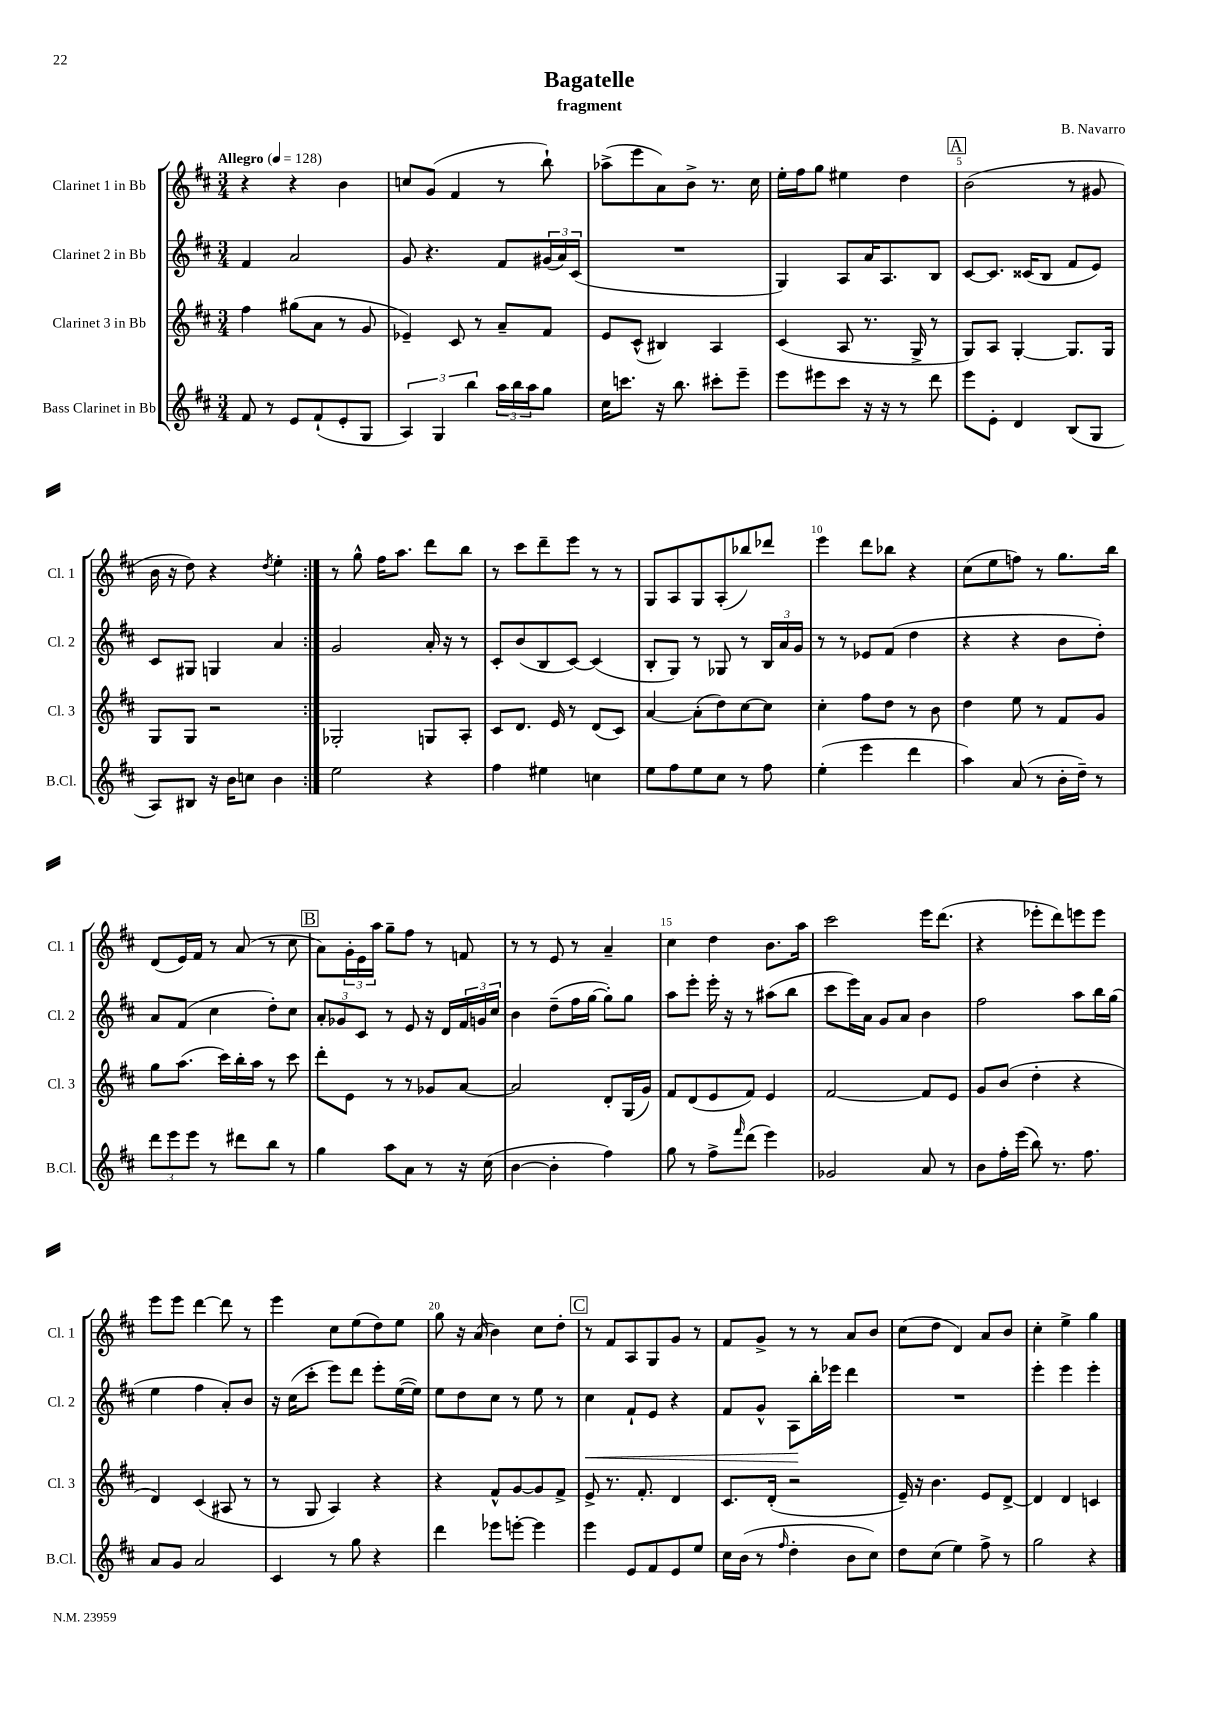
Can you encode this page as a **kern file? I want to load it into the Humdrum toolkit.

**kern	**kern	**kern	**kern
*staff4	*staff3	*staff2	*staff1
*clefG2	*clefG2	*clefG2	*clefG2
*k[f#c#]	*k[f#c#]	*k[f#c#]	*k[f#c#]
*M3/4	*M3/4	*M3/4	*M3/4
*MM128	*MM128	*MM128	*MM128
8f#	4ff#	4f#	4r
8r	.	.	.
8e	(8gg#	2a	4r
(8f#`	8a	.	.
8e'	8r	.	4b
8G	8g	.	.
=	=	=	=
6A)	4e-~)	8g	8cc
.	.	4.r	(8g
6G	.	.	.
.	8c#	.	4f#
6bb	.	.	.
.	8r	.	.
24aa	8a~	8f#	8r
24bb	.	.	.
24aa	.	.	.
8gg	8f#	(24g#	8bb`)
.	.	24a)	.
.	.	(24c#	.
=	=	=	=
16cc#	8e	2.r	(8aa-^
8.ccc	.	.	.
.	(8c#^^	.	8eee
16r	4B#)	.	8a)
8.bb	.	.	.
.	.	.	8b^
8ccc#'	4A	.	8.r
8eee~	.	.	.
.	.	.	16cc#
=	=	=	=
8eee	(4c#	4G)	16ee'
.	.	.	16ff#
8eee#	.	.	8gg
8ccc#	8A	8A	4ee#
16r	8.r	16a	.
16r	.	8.A	.
8r	.	.	4dd
.	16G^	.	.
8ddd	8r	8B	.
=	=	=	=
8eee	8G)	[8c#	(2b
8e'	8A	8.c#]	.
4d	[4G'	.	.
.	.	(16c##	.
.	.	8B	.
(8B	8.G]	8f#	8r
8G	.	8e)	8g#
.	16G	.	.
=	=	=	=
8A)	8G	8c#	16b
.	.	.	16r
8B#	8G	8G#	8dd)
16r	2r	4G	4r
16b	.	.	.
8cc	.	.	.
.	.	.	8qdd
4b	.	4a	4ee'
=:|!	=:|!	=:|!	=:|!
2ee	2G-'	2g	8r
.	.	.	8gg^^
.	.	.	16ff#
.	.	.	8.aa
4r	8G	16a'	8ddd
.	.	16r	.
.	8A'	8r	8bb
=	=	=	=
4ff#	8c#	8c#'	8r
.	8.d	(8b	8ccc#
4ee#	.	8B	8ddd~
.	16e	.	.
.	8r	[8c#)	8eee
4cc	(8d	(4c#]	8r
.	8c#)	.	8r
=	=	=	=
8ee	[4a	8B'	8G
8ff#	.	8G)	8A
8ee	(8a']	8r	8G
8cc#	8dd)	8G-	(8A'
8r	[8cc#	8r	8bb-)
8ff#	8cc#]	24B	8ddd-
.	.	24a	.
.	.	24g	.
=	=	=	=
(4ee'	4cc#'	8r	4eee
.	.	8r	.
4eee	8ff#	8e-	8ddd
.	8dd	(8f#	8bb-
4ddd	8r	4dd	4r
.	8b	.	.
=	=	=	=
4aa)	4dd	4r	(8cc#
.	.	.	8ee
(8a	8ee	4r	8ff)
8r	8r	.	8r
16b'	8f#	8b	8.gg
16dd~)	.	.	.
8r	8g	8dd')	.
.	.	.	16bb
=	=	=	=
12ddd	8gg	8a	(8d
12eee	.	.	.
.	(8.aa	(8f#	16e)
12eee	.	.	.
.	.	.	16f#
8r	.	4cc#	8r
.	16ccc#)	.	.
8ddd#	16bb'	.	(8a
.	16aa	.	.
8bb	8r	8dd')	8r
8r	8ccc#	8cc#	8cc#
=	=	=	=
4gg	8ddd'	12a'	8a)
.	.	12g-	.
.	8e	.	24g'
.	.	12c#	24e
.	.	.	24aa
8aa	8r	8r	8gg~
8a	8r	8e	8ff#
8r	8g-	16r	8r
.	.	16d	.
16r	[8a	24f#	8f
.	.	24g	.
(16cc#	.	.	.
.	.	24cc#	.
=	=	=	=
[4b	2a]	4b	8r
.	.	.	8r
4b']	.	(8dd~	8e
.	.	16ff#	8r
.	.	[16gg	.
4ff#)	8d'	8gg'])	4a~
.	(16G	8gg	.
.	16g)	.	.
=	=	=	=
8gg	8f#	8aa	4cc#
8r	(8d	8eee'	.
8ff#^	8e	16eee'	4dd
.	.	16r	.
16qqfff#	.	.	.
(8ddd	8f#)	8r	.
4eee)	4e	(8aa#	8.b
.	.	8bb	.
.	.	.	16aa
=	=	=	=
2g-	[2f#	8ccc#	2ccc#
.	.	16eee)	.
.	.	16a	.
.	.	8g	.
.	.	8a	.
8a	8f#]	4b	16eee
.	.	.	(8.ddd
8r	8e	.	.
=	=	=	=
8b	8g	2ff#	4r
16ff#'	(8b	.	.
(16eee	.	.	.
8bb)	4dd'	.	8eee-'
8.r	.	.	8ddd)
.	4r	8aa	8eee
8.ff#	.	.	.
.	.	16bb	8eee
.	.	(16gg	.
=	=	=	=
8a	4d)	4ee	8eee
8g	.	.	8eee
2a	(4c#	4ff#	[4ddd
.	8A#	8a')	8ddd]
.	8r	8b	8r
=	=	=	=
4c#	8r	16r	4eee
.	.	(16cc#	.
.	8G	8ccc#'	.
8r	4A)	8eee)	8cc#
8gg	.	8ddd	(8ee
4r	4r	8eee'	8dd)
.	.	([16ee	8ee
.	.	16ee])	.
=	=	=	=
4ddd	4r	8ee	8gg
.	.	8dd	16r
.	.	.	(16a
8eee-	8f#^^	8cc#	4b)
[8eee'	[8g	8r	.
4eee]	8g]	8ee	8cc#
.	8f#^	8r	8dd'
=	=	=	=
4eee	8e^	4cc#	8r
.	8.r	.	8f#
8e	.	8f#`	8A
.	8.f#'	.	.
8f#	.	8e	8G
8e	4d	4r	8g
8ee	.	.	8r
=	=	=	=
16cc#	8.c#	8f#	8f#
(16b	.	.	.
8r	.	8g^^	8g^
.	(16d'	.	.
16qqff#	.	.	.
4dd'	2r	8A	8r
.	.	16bb'	8r
.	.	16eee-	.
8b	.	4ddd	8a
8cc#)	.	.	8b
=	=	=	=
8dd	16e~)	2.r	(8cc#
.	16r	.	.
(8cc#	4.b	.	8dd
4ee)	.	.	4d)
8ff#^	8e	.	8a
8r	[8d^	.	8b
=	=	=	=
2gg	4d]	4eee'	4cc#'
.	4d	4eee	4ee^
4r	4c	4eee'	4gg
==	==	==	==
*-	*-	*-	*-
